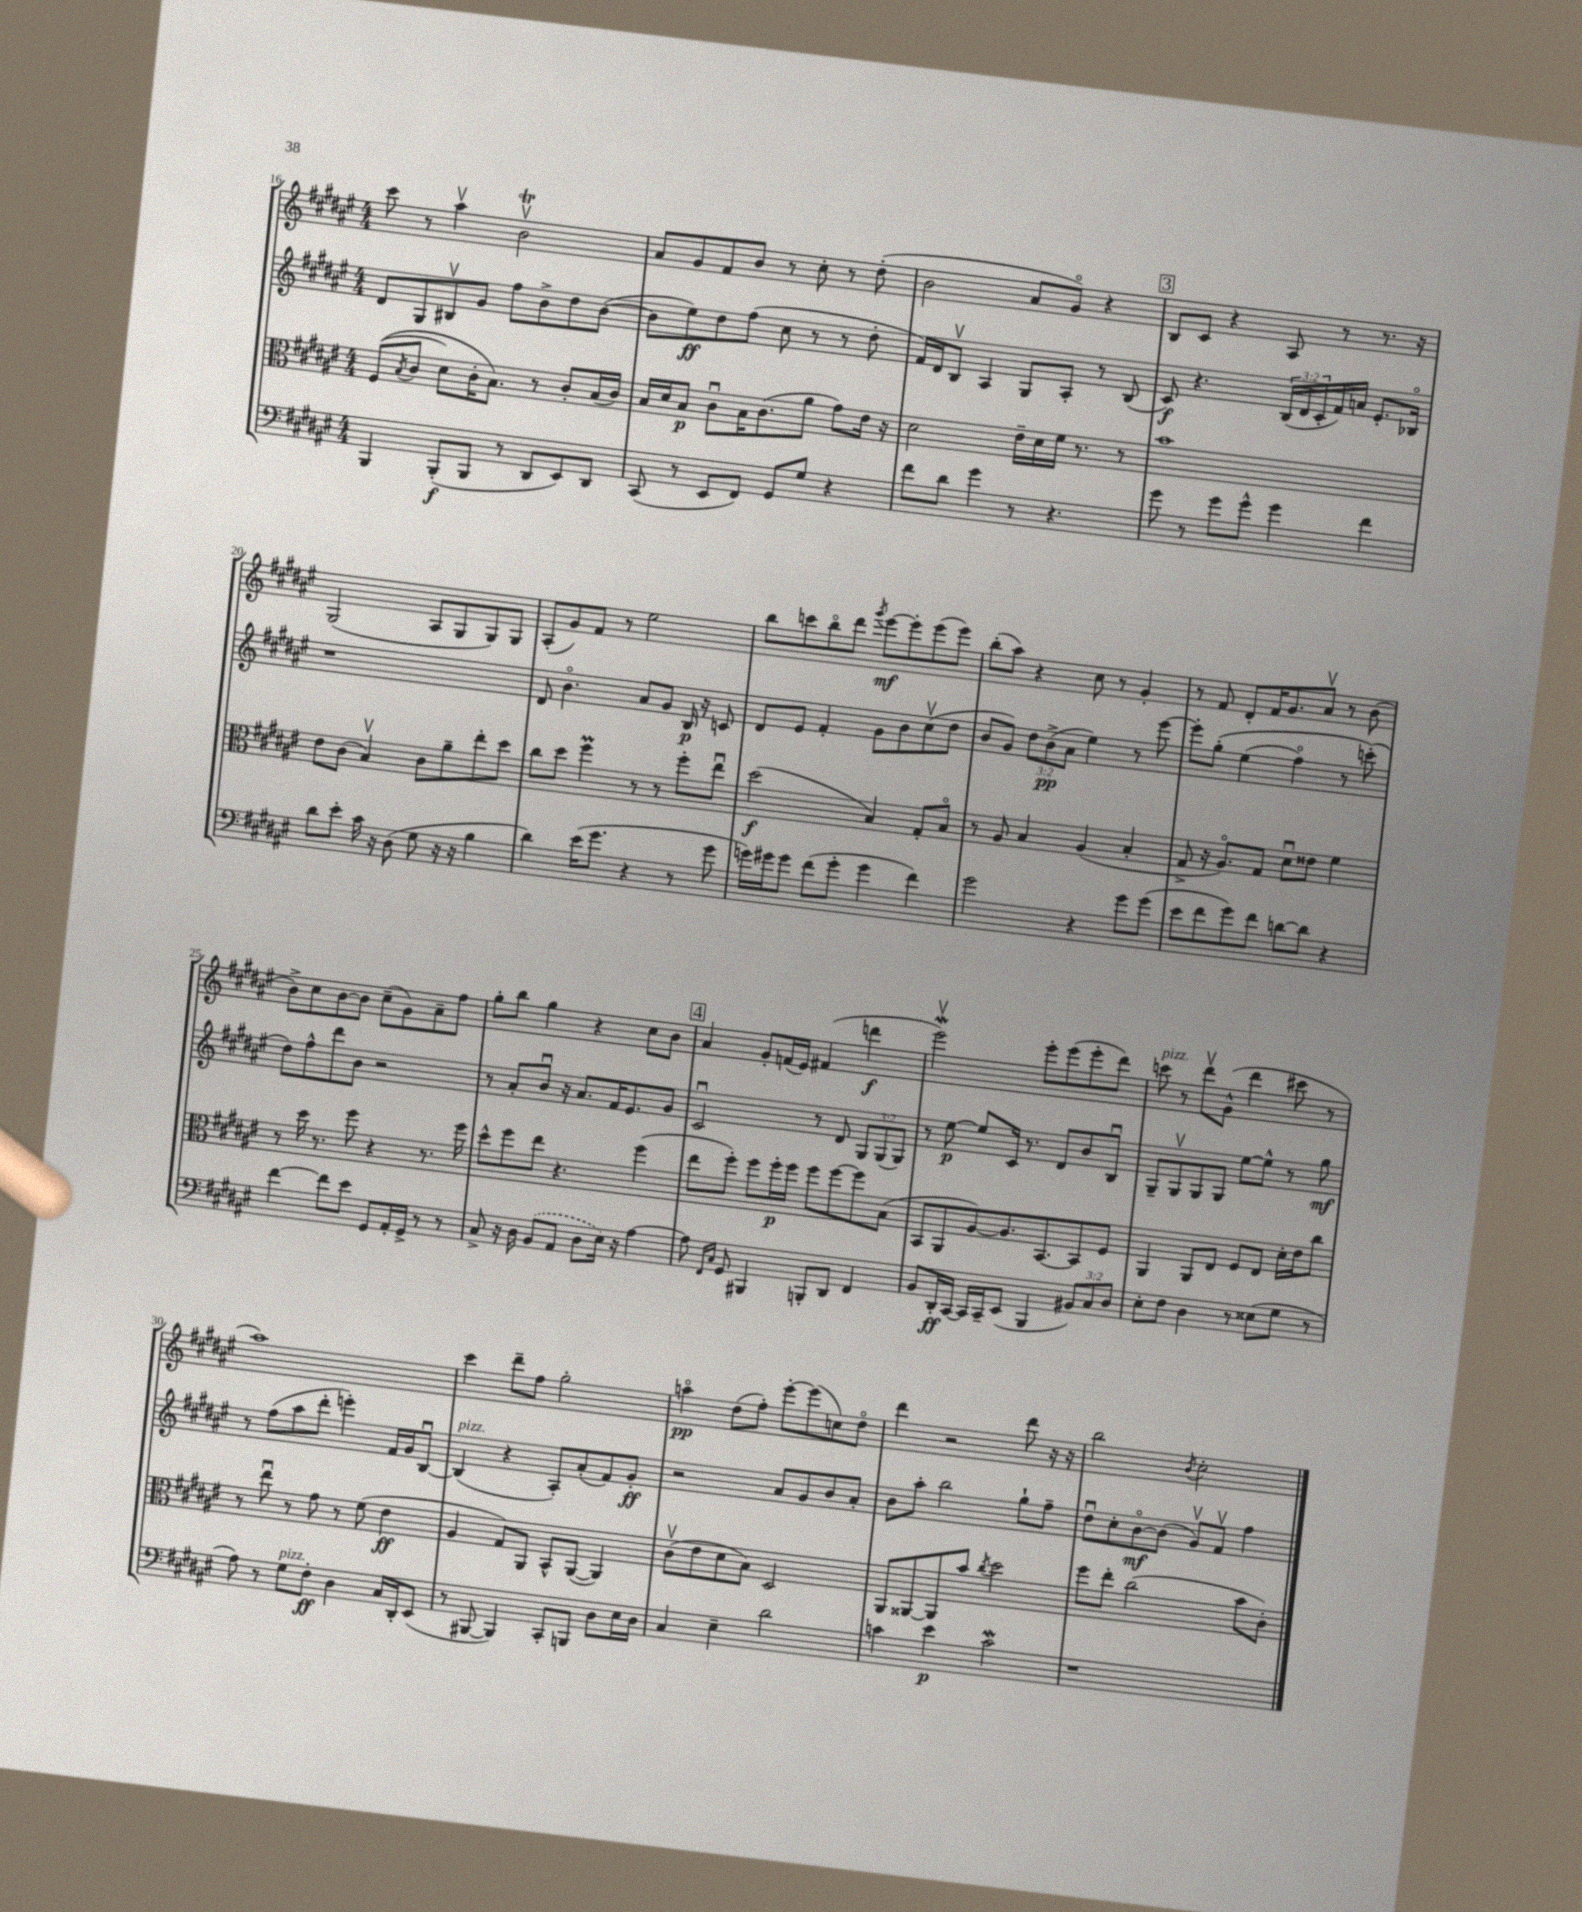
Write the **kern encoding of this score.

**kern	**dynam	**kern	**dynam	**kern	**dynam	**kern	**dynam
*part4	*part4	*part3	*part3	*part2	*part2	*part1	*part1
*staff4	*staff4	*staff3	*staff3	*staff2	*staff2	*staff1	*staff1
*clefF4	*	*clefC3	*	*clefG2	*	*clefG2	*
*k[f#c#g#d#a#e#]	*	*k[f#c#g#d#a#e#]	*	*k[f#c#g#d#a#e#]	*	*k[f#c#g#d#a#e#]	*
*M4/4	*	*M4/4	*	*M4/4	*	*M4/4	*
=16	=16	=16	=16	=16	=16	=16	=16
4BBB/	.	((8F#/L	.	8d#/L	.	8ccc#\	.
.	.	8qB/	.	.	.	.	.
.	.	8c#/J	.	8G#/	.	8r	.
(8BBB'/L	f	8d#\L)	.	8B#Xv/	.	4aa#v\	.
8BBB/J	.	16c#'\K	.	8g#/J	.	.	.
.	.	8.B\J)	.	.	.	.	.
8r	.	.	.	8ff#\L	.	2bTv\	.
8DD#/L	.	8r	.	8b^\	.	.	.
8EE#/)	.	8c#'/L	.	8dd#\	.	.	.
8DD#/J	.	(16B/L	.	([8b\J	.	.	.
.	.	16c#/JJ)	.	.	.	.	.
=17	=17	=17	=17	=17	=17	=17	=17
(8CC#/	.	16B/LL	.	8b\L]	.	8a#/L	.
.	.	16d#/J	.	.	.	.	.
8r	.	8B/J	p	8ee#\)	ff	8g#/	.
8EE#/L	.	8c#u\L	.	8dd#\	.	8f#/	.
8FF#/J)	.	16B\K	.	(8ff#\J	.	8b/J	.
.	.	(8.c#\	.	.	.	.	.
8GG#/L	.	.	.	8cc#\	.	8r	.
8G#/J	.	8a#\J	.	8r	.	8cc#'\	.
4r	.	8g#\L)	.	8r	.	8r	.
.	.	16e#\Jk	.	8dd#'\	.	(8dd#'\	.
.	.	16r	.	.	.	.	.
=18	=18	=18	=18	=18	=18	=18	=18
8f#\L	.	2d#\	.	16f#/LL)	.	2b\	.
.	.	.	.	16d#/J	.	.	.
8d#\J	.	.	.	8Bv/J	.	.	.
4g#\	.	.	.	4A#/	.	.	.
8r	.	16e#~\LL	.	8G#/L	.	8a#/L	.
.	.	16d#\	.	.	.	.	.
4.r	.	16f#\JJ	.	8A#'/J	.	8g#/J)	.
.	.	8.r	.	.	.	.	.
.	.	.	.	8r	.	4r	.
.	.	8r	.	(8B/	.	.	.
!!LO:REH:place=s1:t=3
=19	=19	=19	=19	=19	=19	=19	=19
8g#\	.	1b	.	8c#/)	f	8B/L	.
8r	.	.	.	4.r	.	8c#/J	.
8g#\L	.	.	.	.	.	4r	.
8g#^^\J	.	.	.	.	.	.	.
4g#\	.	.	.	(24B/LL	.	8A#/	.
.	.	.	.	24d#/	.	.	.
.	.	.	.	24c#'/	.	.	.
.	.	.	.	16f#/)	.	8r	.
.	.	.	.	16an/JJ	.	.	.
4f#\	.	.	.	8.e#'/L	.	8.r	.
.	.	.	.	16B-X/Jk	.	16r	.
!!LO:LB:g=z
=20	=20	=20	=20	=20	=20	=20	=20
8d#\L	.	8e#\L	.	1r	.	(2G#/	.
8e#'\J	.	(8c#\J	.	.	.	.	.
16c#\	.	4Bv/)	.	.	.	.	.
16r	.	.	.	.	.	.	.
(8D#\	.	.	.	.	.	.	.
8G#\	.	8c#\L	.	.	.	8A#/L	.
16r	.	8a#~\	.	.	.	8G#/	.
16r	.	.	.	.	.	.	.
4B\	.	8ee#'\	.	.	.	8G#/)	.
.	.	8dd#\J	.	.	.	8G#/J	.
=21	=21	=21	=21	=21	=21	=21	=21
4d#\)	.	8cc#\L	.	8d#/	.	(8A#'/L	.
.	.	8dd#\J	.	4.b\	.	8g#/)	.
(16e#\KL	.	4ff#M\	.	.	.	8f#/J	.
8.g#\J	.	.	.	.	.	.	.
.	.	.	.	.	.	8r	.
4r	.	8r	.	8a#/L	.	2ee#\	.
.	.	8r	.	8g#/J	.	.	.
8r	.	8ff#'\L	.	16B/	p	.	.
.	.	.	.	16r	.	.	.
8g#\	.	8ee#u\J	.	8cn/	.	.	.
=22	=22	=22	=22	=22	=22	=22	=22
16gn\LL)	.	(2dd#\	f	8d#/L	.	8bb\L	.
16g#X\J	.	.	.	.	.	.	.
8g#\J	.	.	.	8e#/J	.	8cccn\	.
(8f#\L	.	.	.	4f#'/	.	8bb\	.
8g#'\J	.	.	.	.	.	8ddd#\J	.
.	.	.	.	.	.	8qggg#/	.
4g#\	.	4B/)	.	8g#\L	.	[8eee#\L	mf
.	.	.	.	8b\	.	8eee#'\]	.
4f#\)	.	8G#'/L	.	(8cc#v\	.	(8eee#\	.
.	.	8B/J	.	8dd#\J	.	8eee#\J)	.
=23	=23	=23	=23	=23	=23	=23	=23
2g#\	.	8r	.	8b/L	.	(8bb'\L	.
.	.	8A#/	.	8g#/J)	.	8aa#\J)	.
.	.	4B/	.	12dd#\L	.	4r	.
.	.	.	.	(12b^\	pp	.	.
.	.	.	.	12a#\J	.	.	.
4r	.	(4A#/	.	4ee#\)	.	8cc#\	.
.	.	.	.	.	.	8r	.
8g#\L	.	4B'/	.	8r	.	4g#'/	.
(8g#\J	.	.	.	[8eee#\	.	.	.
=24	=24	=24	=24	=24	=24	=24	=24
8e#\L	.	8G#^/	.	8eee#'\L]	.	8r	.
8f#\	.	16r	.	(8gg#'\J	.	8f#/	.
.	.	8.A#/L)	.	.	.	.	.
8g#\)	.	.	.	(4ee#\	.	8d#'/L	.
8f#\J	.	8G#/J	.	.	.	16f#/K	.
.	.	.	.	.	.	8.g#/	.
[8dn\L	.	8d#u\L	.	4ff#\)	.	.	.
8d\J]	.	8e##X\J	.	.	.	8a#v/J	.
4r	.	4f#\	.	8r	.	8r	.
.	.	.	.	(8cccn'\)	.	(8b\	.
!!LO:LB:g=z
=25	=25	=25	=25	=25	=25	=25	=25
[4f#\	.	8r	.	8dd#\L)	.	8b^\L)	.
.	.	16dd#\	.	8ff#^^\	.	8cc#\	.
.	.	8.r	.	.	.	.	.
8f#\L]	.	.	.	8ddd#\	.	[8b\	.
8e#\J	.	8ff#\	.	8b\J	.	8b\J]	.
8GG#/L	.	4r	.	2r	.	(8cc#~\L	.
16AA#'/L	.	.	.	.	.	8g#\)	.
16GG#^/JJ	.	.	.	.	.	.	.
8r	.	8.r	.	.	.	8a#~\	.
8r	.	.	.	.	.	8ff#\J	.
.	.	16ff#\	.	.	.	.	.
=26	=26	=26	=26	=26	=26	=26	=26
8C#^/	.	8dd#^^\L	.	8r	.	8gg#'\L	.
16r	.	8ff#\	.	8a#'/L	.	8bb\J	.
16D#\	.	.	.	.	.	.	.
(8BB/L	.	8ee#\J	.	8bu/J	.	4gg#\	.
8AA#/J	.	4.r	.	16r	.	.	.
.	.	.	.	8.a#/L	.	.	.
8D#\L	.	.	.	.	.	4r	.
16E#\Jk)	.	.	.	16f#/K	.	.	.
16r	.	.	.	8.e#/	.	.	.
[4A#\	.	(4ff#\	.	.	.	8cc#\L	.
.	.	.	.	8g#/J	.	8b\J	.
!!LO:REH:place=s1:t=4
=27	=27	=27	=27	=27	=27	=27	=27
8A#\]	.	8ee#\L	.	2c#u/	.	4a#/	.
16qqFF#/LL	.	.	.	.	.	.	.
16qqC#/JJ	.	.	.	.	.	.	.
8GG#/	.	8ff#'\J)	.	.	.	.	.
4BBB#X/	.	8ff#\L	.	.	.	8g#'/L	.
.	.	16ff#'\L	p	.	.	(16fn/L	.
.	.	16ff#\JJ	.	.	.	16e#/JJ)	.
8BBBn'/L	.	8ff#\L	.	8r	.	(4f#X/	.
8DD#/J	.	[8ff#\	.	8d#/	.	.	.
4FF#/	.	8ff#\]	.	12G#/L	.	4dddn\	f
.	.	.	.	(12G#/	.	.	.
.	.	(8B\J	.	.	.	.	.
.	.	.	.	12G#/J)	.	.	.
=28	=28	=28	=28	=28	=28	=28	=28
8BB/L	.	8BB/L	.	8r	.	2eee#Wv\)	.
16DD#'/L	ff	8AA#/	.	[8ee#\	p	.	.
[16CC#/JJ	.	.	.	.	.	.	.
16CC#/LL]	.	[8A#/)	.	8ee#/L]	.	.	.
16CC#~/J	.	.	.	.	.	.	.
(8EE#/J	.	8.A#/]	.	16c#/Jk	.	.	.
.	.	.	.	8.r	.	.	.
4BBB/	.	.	.	.	.	8eee#'\L	.
.	.	[8.BB/	.	.	.	.	.
.	.	.	.	8d#/L	.	(8eee#\	.
12BB#X/L)	.	8BB/]	.	8b/	.	8eee#'\	.
12C#/	.	.	.	.	.	.	.
.	.	8F#/J	.	8Bu/J	.	8ddd#\J)	.
12D#/J	.	.	.	.	.	.	.
=29	=29	=29	=29	=29	=29	=29	=29
!	!	!	!	!	!	!LO:TX:a:i:t=pizz.	!
8E#'\L	.	4AA#/	.	8G#~/L	.	8cccn\	.
8F#\J	.	.	.	8G#v/	.	8r	.
4D#\	.	8AA#/L	.	8G#/	.	8ddd#v\L	.
.	.	8E#/J	.	8G#/J	.	(8g#^^\J	.
8r	.	8F#/L	.	[8ee#\L	.	4ddd#\	.
(8E##X\L	.	8E#/J	.	8ee#^^\J]	.	.	.
8G#\J	.	16d#'\LL	.	8r	.	8ccc#X\	.
.	.	16e#\J	.	.	.	.	.
8r	.	8cc#\J	.	8gg#\	mf	8r	.
!!LO:LB:g=z
=30	=30	=30	=30	=30	=30	=30	=30
8A#\)	.	8r	.	8r	.	1aa#)	.
8r	.	8ee#u\	.	(8ff#\L	.	.	.
!LO:TX:a:i:t=pizz.	!	!	!	!	!	!	!
8G#\L	.	8r	.	8aa#\	.	.	.
8F#'\J	ff	8g#\	.	8ddd#'\J	.	.	.
4D#\	.	8r	.	4eeen'\)	.	.	.
.	.	(8f#\	.	.	.	.	.
16C#/LL	.	4e#\	ff	16f#/LL	.	.	.
16DD#'/J	.	.	.	16g#/J	.	.	.
(8EE#/J	.	.	.	[8Bu/J	.	.	.
=31	=31	=31	=31	=31	=31	=31	=31
!	!	!	!	!LO:TX:a:i:t=pizz.	!	!	!
8r	.	4A#/	.	(4B/]	.	4ccc#\	.
[8BBB#X/	.	.	.	.	.	.	.
4BBB#/])	.	8G#/L)	.	4r	.	8ddd#~\L	.
.	.	8AA#/J	.	.	.	8ff#\J	.
8CC#'/L	.	8BB^^/L	.	8A#'/L)	.	2gg#'\	.
8BBBn/J	.	([8AA#/J	.	(8a#'/	.	.	.
8D#\L	.	4AA#/])	.	8f#/)	.	.	.
16E#\L	.	.	.	8g#'/J	ff	.	.
16D#\JJ	.	.	.	.	.	.	.
=32	=32	=32	=32	=32	=32	=32	=32
4C#/	.	(8c#v\L	.	2r	.	4aan\	pp
.	.	8e#\	.	.	.	.	.
4E#~\	.	8d#\	.	.	.	(8dd#\L	.
.	.	8B\J)	.	.	.	8ff#'\J)	.
2d#\	.	2D#/	.	8a#/L	.	[8eee#'\L	.
.	.	.	.	8g#/	.	(8eee#\]	.
.	.	.	.	8b/	.	8ccn\)	.
.	.	.	.	8a#'/J	.	8dd#\J	.
=33	=33	=33	=33	=33	=33	=33	=33
4cn\	.	8AA#/L	.	8b\L	.	4ddd#\	.
.	.	[8AA##X/	.	8aa#'\J	.	.	.
4e#\	p	8AA##/]	.	2bb\	.	2r	.
.	.	8b/J	.	.	.	.	.
.	.	8qcc#/	.	.	.	.	.
2cw\	.	2dd#\	.	.	.	.	.
.	.	.	.	8gg#`\L	.	8ddd#\	.
.	.	.	.	8ff#~\J	.	16r	.
.	.	.	.	.	.	16r	.
=34	=34	=34	=34	=34	=34	=34	=34
1r	.	8ff#\L	.	8dd#u\L	.	2bb\	.
.	.	8ee#'\J	.	8cc#'\	.	.	.
.	.	(2cc#\	.	[8b\	mf	.	.
.	.	.	.	(8b\J]	.	.	.
.	.	.	.	.	.	8qb/	.
.	.	.	.	8g#v/L)	.	2cc#'\	.
.	.	.	.	8f#v/J	.	.	.
.	.	8b\L	.	4ff#\	.	.	.
.	.	8c#'\J)	.	.	.	.	.
==	==	==	==	==	==	==	==
*-	*-	*-	*-	*-	*-	*-	*-
